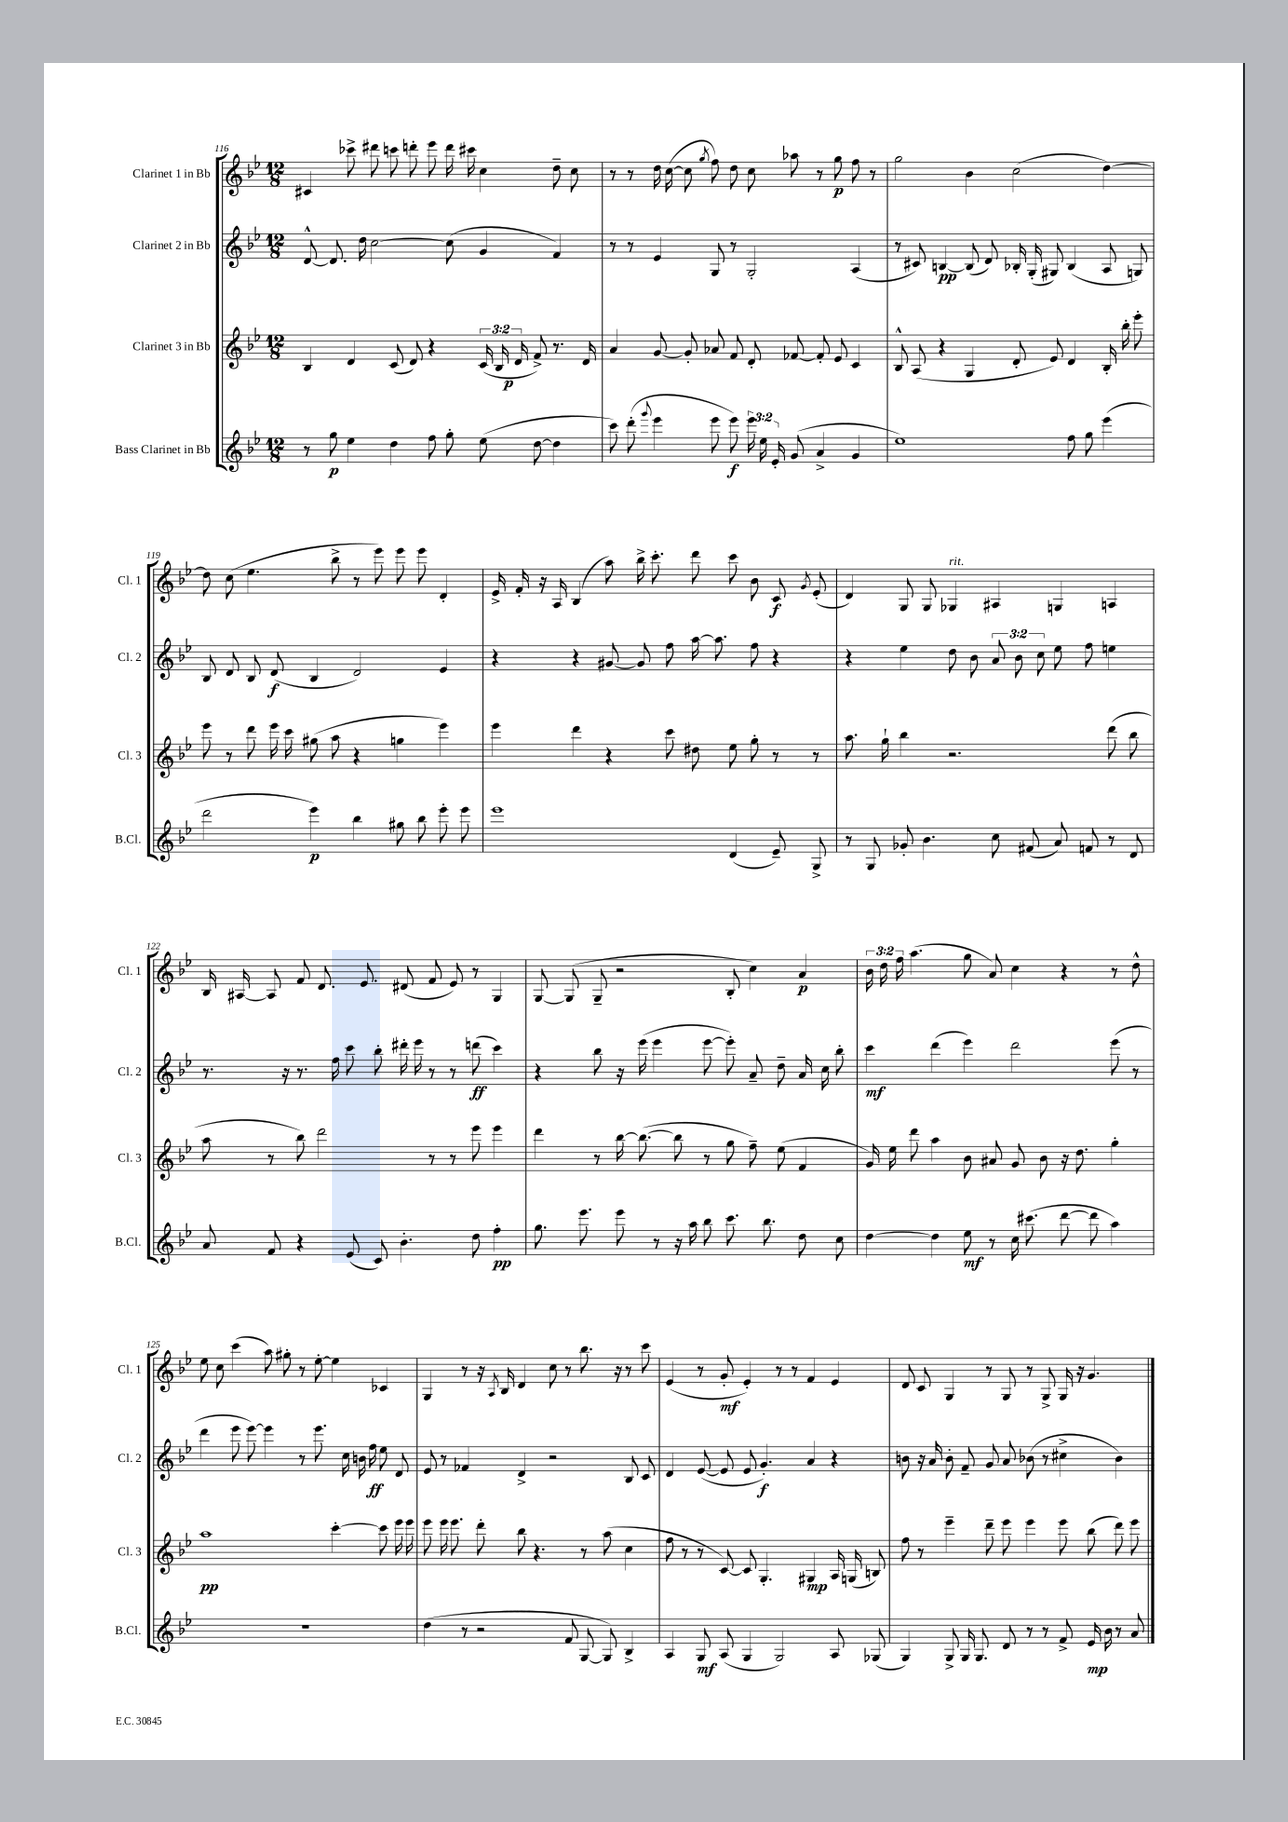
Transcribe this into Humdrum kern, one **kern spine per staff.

**kern	**dynam	**kern	**dynam	**kern	**dynam	**kern	**dynam
*part4	*part4	*part3	*part3	*part2	*part2	*part1	*part1
*staff4	*staff4	*staff3	*staff3	*staff2	*staff2	*staff1	*staff1
*I"Bass Clarinet in Bb	*	*I"Clarinet 3 in Bb	*	*I"Clarinet 2 in Bb	*	*I"Clarinet 1 in Bb	*
*I'B.Cl.	*	*I'Cl. 3	*	*I'Cl. 2	*	*I'Cl. 1	*
*clefG2	*	*clefG2	*	*clefG2	*	*clefG2	*
*k[b-e-]	*	*k[b-e-]	*	*k[b-e-]	*	*k[b-e-]	*
*M12/8	*	*M12/8	*	*M12/8	*	*M12/8	*
=116	=116	=116	=116	=116	=116	=116	=116
8r	.	4B-/	.	[8d^^/	.	4c#X/	.
8gg\	p	.	.	8.d/]	.	.	.
4ee-\	.	4d/	.	.	.	8ccc-X^\	.
.	.	.	.	16dd\	.	.	.
.	.	.	.	[2cc\	.	8ddd#X\	.
4dd\	.	(8c/	.	.	.	8cccn\	.
.	.	8d/)	.	.	.	8dddn'\	.
8ff\	.	4r	.	.	.	8eee-\	.
8gg'\	.	.	.	(8cc\]	.	16ddd\	.
.	.	.	.	.	.	16ccc#X\	.
(8ee-\	.	(24c/	.	4g/	.	4cc\	.
.	.	24B-/	.	.	.	.	.
.	.	24d/	p	.	.	.	.
[8dd\	.	8f^/)	.	.	.	.	.
4dd\]	.	8.r	.	4f/)	.	8dd~\	.
.	.	.	.	.	.	8cc\	.
.	.	16d/	.	.	.	.	.
=117	=117	=117	=117	=117	=117	=117	=117
8ccc\)	.	4a/	.	8r	.	8r	.
(8ddd'\	.	.	.	8r	.	8r	.
8qqggg/	.	.	.	.	.	.	.
4eee-\	.	[8g/	.	4e-/	.	16dd\	.
.	.	.	.	.	.	([16cc\	.
.	.	8g'/]	.	.	.	8cc\]	.
.	.	.	.	.	.	8qgg/	.
8eee-\	.	8a-X/	.	8G/	.	8ff\)	.
8eee-\)	f	8f/	.	8r	.	8dd\	.
24eee-\	.	8d'/	.	2G'/	.	8cc\	.
24ee-\	.	.	.	.	.	.	.
24e-'/	.	.	.	.	.	.	.
(8g/	.	[8f-X/	.	.	.	8aa-X\	.
4a^/	.	8f-'/]	.	.	.	8r	.
.	.	8e-/	.	.	.	8gg\	p
4g/	.	4c/	.	(4A/	.	8ff\	.
.	.	.	.	.	.	8r	.
=118	=118	=118	=118	=118	=118	=118	=118
1ee-)	.	8B-^^/	.	8r	.	2gg\	.
.	.	(8A/	.	8c#X/)	.	.	.
.	.	4r	.	[4Bn/	pp	.	.
.	.	4G/	.	(8B/]	.	4b-\	.
.	.	.	.	8d/)	.	.	.
.	.	8d'/	.	16B-X'/	.	(2cc\	.
.	.	.	.	(16G'/	.	.	.
.	.	8e-/)	.	8G#X/)	.	.	.
8ff\	.	4d/	.	(4B-/	.	.	.
8gg\	.	.	.	.	.	.	.
(4eee-\	.	16B-'/	.	8A/	.	[4dd\)	.
.	.	16bb-'\	.	.	.	.	.
.	.	8eee-'\	.	8Gn/)	.	.	.
!!LO:LB:g=z
=119	=119	=119	=119	=119	=119	=119	=119
2ddd\	.	8eee-\	.	8B-/	.	8dd\]	.
.	.	8r	.	8d/	.	(8cc\	.
.	.	8ddd\	.	8B-/	.	4.ee-\	.
.	.	16eee-\	.	(8d/	f	.	.
.	.	16ccc\	.	.	.	.	.
4eee-\)	p	(8gg#X\	.	4B-/	.	.	.
.	.	8aa\	.	.	.	8bb-^\	.
4bb-\	.	4r	.	2d/)	.	8r	.
.	.	.	.	.	.	8eee-\)	.
8gg#X\	.	4ggn\	.	.	.	8eee-\	.
8bb-\	.	.	.	.	.	8eee-\	.
8eee-'\	.	4eee-\)	.	4e-/	.	4d'/	.
8eee-\	.	.	.	.	.	.	.
=120	=120	=120	=120	=120	=120	=120	=120
1eee-	.	4eee-\	.	4r	.	16e-^/	.
.	.	.	.	.	.	16f'/	.
.	.	.	.	.	.	16r	.
.	.	.	.	.	.	16A/	.
.	.	4ddd\	.	4r	.	(4B-/	.
.	.	4r	.	[8g#X/	.	8aa\)	.
.	.	.	.	8g#/]	.	16bb-^\	.
.	.	.	.	.	.	8.ccc'\	.
.	.	8ccc\	.	8ff\	.	.	.
.	.	8dd#X\	.	[16aa\	.	8ddd\	.
.	.	.	.	8.aa\]	.	.	.
(4d/	.	8ee-\	.	.	.	8ccc\	.
.	.	8gg'\	.	8ff\	.	8b-\	.
8e-~/)	.	8r	.	4r	.	8c/	f
.	.	.	.	.	.	8qg/	.
8G^/	.	8r	.	.	.	(8e-'/	.
=121	=121	=121	=121	=121	=121	=121	=121
8r	.	8.aa\	.	4r	.	4d/)	.
8G/	.	.	.	.	.	.	.
.	.	16gg`\	.	.	.	.	.
8g-X'/	.	4bb-\	.	4ee-\	.	8G/	.
4.b-\	.	.	.	.	.	8G/	.
!	!	!	!	!	!	!LO:TX:a:i:t=rit.	!
.	.	2.r	.	8dd\	.	4G-X/	.
.	.	.	.	8b-\	.	.	.
8cc\	.	.	.	12a/	.	4A#X/	.
.	.	.	.	12b-\	.	.	.
(8f#X/	.	.	.	.	.	.	.
.	.	.	.	12cc\	.	.	.
8a/)	.	.	.	8ee-\	.	4Gn/	.
8fn/	.	.	.	8ff\	.	.	.
8r	.	(8ddd\	.	4een\	.	4An/	.
8d/	.	8bb-\	.	.	.	.	.
!!LO:LB:g=z
=122	=122	=122	=122	=122	=122	=122	=122
8a/	.	8aa\	.	8.r	.	16B-/	.
.	.	.	.	.	.	[16A#X/	.
8f/	.	8r	.	.	.	8A#/]	.
.	.	.	.	16r	.	.	.
4r	.	8bb-\)	.	8.r	.	8f/	.
.	.	2ddd\	.	.	.	8.d/	.
.	.	.	.	16ff\	.	.	.
(8e-/	.	.	.	8ccc\	.	.	.
.	.	.	.	.	.	8.e-/	.
8c/)	.	.	.	8bb-'\	.	.	.
4.b-'\	.	.	.	16ddd#X'\	.	(8d#X/	.
.	.	.	.	16eee-\	.	.	.
.	.	8r	.	8r	.	8f/	.
.	.	8r	.	8r	.	8e-/)	.
8dd\	.	8eee-\	.	(8dddn\	ff	8r	.
4ff'\	pp	4eee-\	.	4ccc\)	.	4G/	.
=123	=123	=123	=123	=123	=123	=123	=123
8.gg\	.	4ddd\	.	4r	.	[8G/	.
.	.	.	.	.	.	(8G/]	.
8.eee-\	.	.	.	.	.	.	.
.	.	8r	.	8bb-\	.	8G~/	.
8eee-\	.	[16bb-\	.	16r	.	2r	.
.	.	(8.bb-\_	.	(16eee-\	.	.	.
8r	.	.	.	4eee-\	.	.	.
16r	.	8bb-\]	.	.	.	.	.
16aa\	.	.	.	.	.	.	.
8bb-\	.	8r	.	[8eee-\	.	.	.
8.ccc\	.	8gg\	.	8eee-'\])	.	8B-'/	.
.	.	8ff~\)	.	8a~/	.	4cc\)	.
8.bb-\	.	.	.	.	.	.	.
.	.	(8ee-\	.	8dd~\	.	.	.
8dd\	.	4f/	.	16a/	.	4a/	p
.	.	.	.	16cc\	.	.	.
8cc\	.	.	.	8bb-'\	.	.	.
=124	=124	=124	=124	=124	=124	=124	=124
[4dd\	.	16g/)	.	4ccc\	mf	24b-\	.
.	.	.	.	.	.	24dd\	.
.	.	16ee-\	.	.	.	.	.
.	.	.	.	.	.	24ff\	.
.	.	8ddd\	.	.	.	(4.aa\	.
4dd\]	.	4aa\	.	(4ddd\	.	.	.
8ee-\	mf	8b-\	.	4eee-\)	.	8gg\	.
8r	.	8a#X/	.	.	.	8a/)	.
16cc\	.	8g/	.	2ddd\	.	4cc\	.
(8.ccc#X\	.	.	.	.	.	.	.
.	.	8b-\	.	.	.	.	.
[8ddd\	.	16r	.	.	.	4r	.
.	.	8.dd\	.	.	.	.	.
8ddd\]	.	.	.	.	.	.	.
4aa\)	.	4gg'\	.	(8eee-\	.	8r	.
.	.	.	.	8r	.	8dd^^\	.
!!LO:LB:g=z
=125	=125	=125	=125	=125	=125	=125	=125
1.r	.	1aa	pp	4ddd\	.	8ee-\	.
.	.	.	.	.	.	8cc\	.
.	.	.	.	8eee-\	.	(4ccc\	.
.	.	.	.	[8eee-\)	.	.	.
.	.	.	.	4eee-\]	.	8aa\)	.
.	.	.	.	.	.	8gg#X'\	.
.	.	.	.	8r	.	8r	.
.	.	.	.	8.eee-\	.	[8ee-'\	.
.	.	[4ccc'\	.	.	.	4ee-\]	.
.	.	.	.	16cc\	.	.	.
.	.	.	.	16bn\	.	.	.
.	.	.	.	16ff\	ff	.	.
.	.	8ccc\]	.	8ee-\	.	4c-X/	.
.	.	16eee-\	.	8d/	.	.	.
.	.	16eee-\	.	.	.	.	.
=126	=126	=126	=126	=126	=126	=126	=126
(4dd\	.	8eee-\	.	8e-/	.	4G/	.
.	.	16eee-\	.	8r	.	.	.
.	.	8.eee-\	.	.	.	.	.
8r	.	.	.	4f-X/	.	8r	.
2r	.	8ddd'\	.	.	.	16r	.
.	.	.	.	.	.	8qA/	.
.	.	.	.	.	.	16B-/	.
.	.	8bb-\	.	4d^/	.	4d/	.
.	.	4.r	.	.	.	.	.
.	.	.	.	2r	.	8cc\	.
8f/	.	.	.	.	.	8r	.
[8G/	.	8r	.	.	.	8.bb-\	.
8G/])	.	(8aa\	.	.	.	.	.
.	.	.	.	.	.	16r	.
4B-^/	.	4cc\	.	8B-/	.	8r	.
.	.	.	.	8c/	.	8ccc\	.
=127	=127	=127	=127	=127	=127	=127	=127
4A/	.	8ff\	.	4d/	.	(4e-/	.
.	.	8r	.	.	.	.	.
8G/	mf	8r	.	([8e-/	.	8r	.
(8A/	.	[8c/)	.	8e-/]	.	8g'/	mf
4G/	.	8c/]	.	8e-/	.	4e-'/)	.
.	.	4.G'/	.	4.g'/)	f	.	.
2G/)	.	.	.	.	.	8r	.
.	.	.	.	.	.	8r	.
.	.	4G#X/	mp	4a/	.	4f/	.
8A/	.	16A/	.	4r	.	4e-/	.
.	.	(16Gn/	.	.	.	.	.
(8G-X/	.	8Bn/)	.	.	.	.	.
=128	=128	=128	=128	=128	=128	=128	=128
4G/)	.	8ff\	.	8bn\	.	8d/	.
.	.	8r	.	16r	.	8c/	.
.	.	.	.	16a/	.	.	.
8G^/	.	4eee-~\	.	8b'\	.	4G/	.
16G/	.	.	.	8f~/	.	.	.
8.G/	.	.	.	.	.	.	.
.	.	8ddd~\	.	8g/	.	8r	.
8d/	.	8eee-\	.	8a/	.	8G/	.
8r	.	4eee-\	.	(8b-X\	.	8r	.
8r	.	.	.	8r	.	8G^/	.
8f^/	.	8eee-\	.	4cc#X^\	.	16G/	.
.	.	.	.	.	.	16r	.
16e-/	mp	(8bb-\	.	.	.	4.g/	.
16b-\	.	.	.	.	.	.	.
8r	.	8ddd\)	.	4b-\)	.	.	.
8a/	.	8eee-\	.	.	.	.	.
==	==	==	==	==	==	==	==
*-	*-	*-	*-	*-	*-	*-	*-
